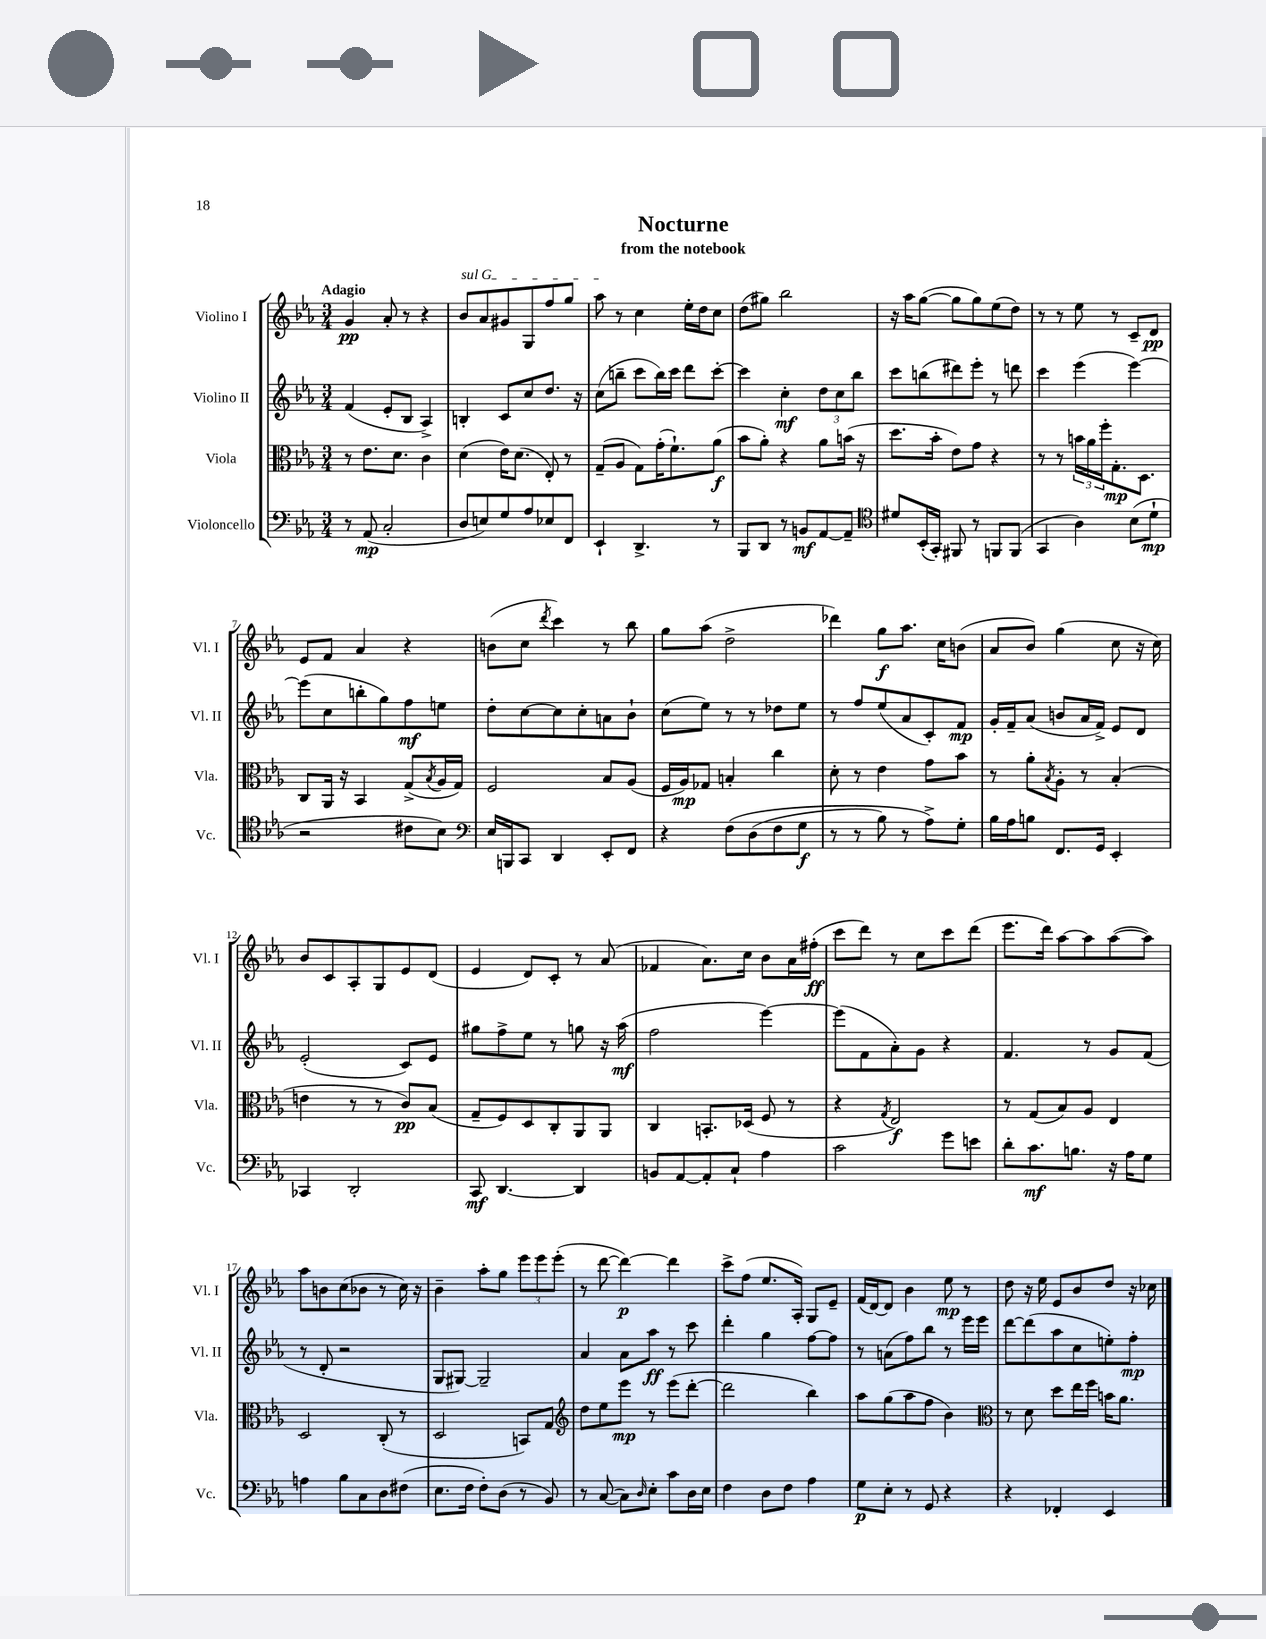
\header { title = "Nocturne" subtitle = "from the notebook" }
<<
\new StaffGroup <<
\new Staff = "s0" \with { instrumentName = "Violino I" shortInstrumentName = "Vl. I" } {
    \clef treble \key ees \major \numericTimeSignature \time 3/4 \tempo "Adagio"
    g'4\pp aes'8-. r8 r4 |
    \once \override TextSpanner.bound-details.left.text = \markup { \italic "sul G" } bes'8\startTextSpan aes'8 gis'8 g8 f''8 g''8 |
    aes''8\stopTextSpan r8 c''4 ees''16-. d''16 c''8 |
    d''8( gis''8) bes''2 |
    r16 aes''16 g''8~( g''8 g''8) ees''8( d''8) |
    r8 r8 ees''8 r8 c'8-- d'8\pp |
    ees'8 f'8 aes'4 r4 |
    b'8( c''8 \acciaccatura { d'''8 } c'''4) r8 bes''8 |
    g''8 aes''8( d''2-> |
    des'''4) g''8\f aes''8. c''16 b'8( |
    aes'8 bes'8) g''4( c''8 r16 c''16) |
    bes'8 c'8 aes8-. g8 ees'8 d'8( |
    ees'4 d'8) c'8-. r8 aes'8( |
    fes'4 aes'8.) c''16 bes'8 aes'16 fis''16-.\ff( |
    c'''8 d'''8) r8 c''8 c'''8 d'''8( |
    ees'''8. d'''16) aes''8~ aes''8 aes''8~( aes''8) |
    aes''8 b'8 c''8( bes'8 r8 c''16) r16 |
    bes'4-- aes''8-. g''8 \tuplet 3/2 { ees'''8 ees'''8 ees'''8-.( } |
    r8 d'''8~ d'''4~\p) d'''4 |
    c'''8-> f''8( ees''8. aes16-.) g8 ees'8-- |
    f'16( d'16~) d'8 bes'4 ees''8\mp r8 |
    d''8 r16 ees''16 ees'8 bes'8 d''8 r16 ces''16 \bar "|." |
}
\new Staff = "s1" \with { instrumentName = "Violino II" shortInstrumentName = "Vl. II" } {
    \clef treble \key ees \major \numericTimeSignature \time 3/4
    f'4( ees'8-. bes8 aes4->) |
    b4-. c'8 c''8 d''8. r16 |
    c''8( b''8-- c'''8 b''16) c'''16 d'''8 c'''8~-. |
    c'''4 c''4-.\mf \tuplet 3/2 { d''8 c''8 bes''8 } |
    c'''8 b''8( dis'''8) ees'''8-. r8 d'''8 |
    c'''4 ees'''4( ees'''4~) |
    ees'''8( c''8 b''8-. g''8) f''8\mf e''8 |
    d''8-. c''8~ c''8 c''8-. a'8 bes'8-! |
    c''8( ees''8) r8 r8 des''8 ees''8 |
    r8 f''8 ees''8( aes'8 c'8-.) f'8\mp |
    g'16-. f'16-- aes'8( b'8 aes'16 f'16->) ees'8 d'8 |
    ees'2-.( c'8) ees'8 |
    gis''8 f''8-> ees''8 r8 g''8 r16 aes''16\mf( |
    f''2 ees'''4~) |
    ees'''8( f'8 aes'8-.) g'8 r4 |
    f'4. r8 g'8 f'8( |
    r8 d'8-. r2 |
    g8 gis8~) gis2-- |
    aes'4 aes'8 aes''8\ff r8 c'''8 |
    d'''4-. g''4 f''8~ f''8 |
    r8 a'8( f''8) bes''8 r8 ees'''16 ees'''16 |
    d'''8~ d'''8( aes''8 c''8 e''8-.) f''8-.\mp \bar "|." |
}
\new Staff = "s2" \with { instrumentName = "Viola" shortInstrumentName = "Vla." } {
    \clef alto \key ees \major \numericTimeSignature \time 3/4
    r8 ees'8. d'8. c'4 |
    d'4( ees'16) d'8.( ees8-.) r8 |
    g8--( aes8 g8) g'16-.( f'8.-!) aes'8\f( |
    bes'8 aes'8-.) r4 aes'8 b'16( r16 |
    d''8. bes'16-. ees'8) g'8 r4 |
    r8 r8 \tuplet 3/2 { b'16 aes'16 f''16-. } g8.-.\mp d8. |
    c8 aes,16 r16 bes,4 g8->( \acciaccatura { bes8 } aes16 g16) |
    f2 bes8 aes8( |
    f16 aes16\mp) ges8 b4-. c''4 |
    d'8-. r8 ees'4 g'8 bes'8 |
    r8 aes'8-. \acciaccatura { bes8 } aes8-. r8 bes4-.( |
    e'4 r8 r8 c'8\pp) bes8( |
    g8-- f8) d8 c8-. aes,8 aes,8 |
    c4 b,8.-. des16( f8 r8 |
    r4 \acciaccatura { g8 } ees2\f) |
    r8 g8( bes8) aes8 ees4 |
    d2 c8-.( r8 |
    d2 b,8) g8 |
    \clef treble d''8 ees''8 ees'''8\mp r8 ees'''8( d'''8~-. |
    d'''2 bes''4) |
    aes''8 g''8( aes''8 f''8 bes'4) |
    \clef alto r8 d'8 d''8 ees''16 f''16 b'16 aes'8. \bar "|." |
}
\new Staff = "s3" \with { instrumentName = "Violoncello" shortInstrumentName = "Vc." } {
    \clef bass \key ees \major \numericTimeSignature \time 3/4
    r8 aes,8\mp( c2-. |
    d8 e8) g8 aes8 ees8 f,8 |
    ees,4-! d,4.-> r8 |
    bes,,8 d,8 r8 b,8\mf aes,8~ aes,8-- |
    \clef tenor dis'8 bes,16-.( g,16-.) fis,8 r8 f,8 f,8( |
    g,4 aes4) bes8( d'8-!\mp |
    r2 cis'8 bes8) |
    \clef bass ees16 b,,16 c,8 d,4 ees,8-. f,8 |
    r4 f8\( d8( f8 g8\f |
    r8 r8 bes8) r8 aes8->\) g8-. |
    bes16 aes16 b8 f,8. g,16 ees,4-. |
    ces,4 d,2-. |
    c,8\mf d,4.~ d,4 |
    b,8 aes,8~ aes,8-. c8-! aes4 |
    c'2 g'8 e'8 |
    d'8-. c'8.\mf b8. r16 aes16 g8 |
    a4 bes8 c8 d8 fis8( |
    ees8. f16 f8-.) d8( r8 bes,8) |
    r8 c8~( c8) \grace { d16 } ees8-. c'8 d16 ees16 |
    f4 d8 f8 aes4 |
    g8\p ees8-. r8 g,8 r4 |
    r4 fes,4-. ees,4 \bar "|." |
}
>>
>>
